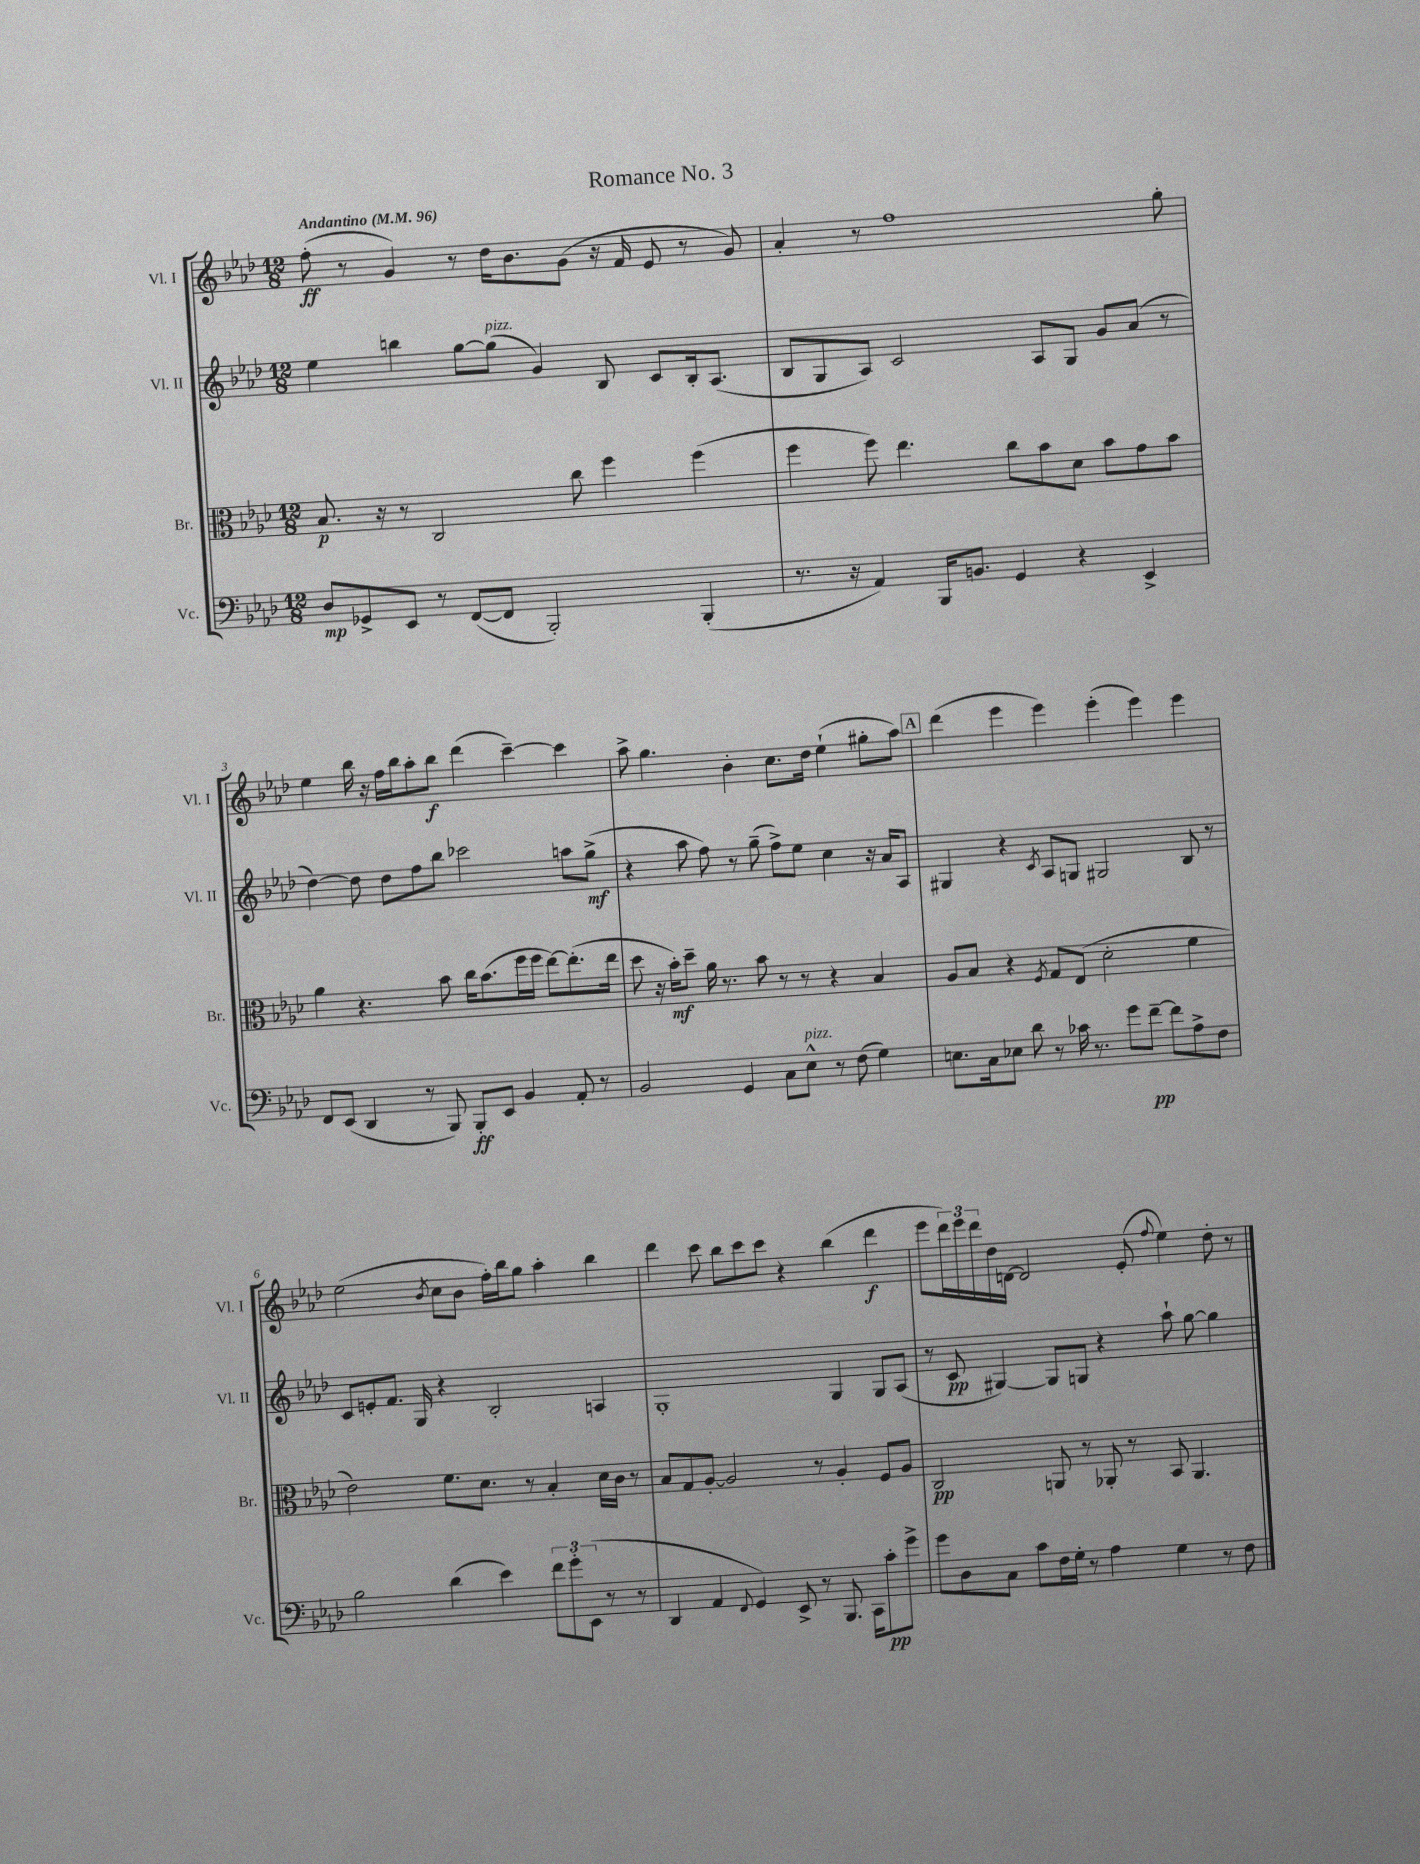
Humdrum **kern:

**kern	**kern	**kern	**kern
*staff4	*staff3	*staff2	*staff1
*clefF4	*clefC3	*clefG2	*clefG2
*k[b-e-a-d-]	*k[b-e-a-d-]	*k[b-e-a-d-]	*k[b-e-a-d-]
*M12/8	*M12/8	*M12/8	*M12/8
*MM96	*MM96	*MM96	*MM96
8D-	8.B-	4ee-	(8ff'
8GG-^	.	.	8r
.	16r	.	.
8EE-	8r	4bb	4g)
8r	2C	.	.
([8FF	.	[8gg	8r
8FF]	.	(8gg]	16dd-
.	.	.	8.b-
2BBB-')	.	4g)	.
.	8cc	.	(8g
.	4ff	8B-	16r
.	.	.	16f
.	.	8c	8e-
(4BBB-'	(4ff	16B-'	8r
.	.	(8.A-	.
.	.	.	8g)
=	=	=	=
8.r	4ff	8B-	4a-'
.	.	8G	.
16r	.	.	.
4AA-)	8ff)	8A-)	8r
.	4.ee-	2c	1ff
16BBB-	.	.	.
8.BB	.	.	.
4GG	8cc	.	.
.	8b-	8A-	.
4r	8d-	8G	.
.	8b-	8g	.
4EE-^	8g	(8a-	.
.	8b-	8r	8gg'
=	=	=	=
8FF	4a-	[4dd-)	4ee-
(8EE-	.	.	.
4DD-	4.r	8dd-]	16bb-
.	.	.	16r
.	.	8dd-	16ff
.	.	.	16bb-
8r	.	8ff	8aa-'
8BBB-)	8b-	8bb-	8bb-
8BBB-'	16cc	2ccc-	(4ddd-
.	(8.b-	.	.
8EE-	.	.	.
4BB-	16ff	.	[4ccc~)
.	16ff	.	.
.	[8ee-)	.	.
8AA-'	(8.ee-']	8aa	4ccc]
8r	.	(8gg^	.
.	16ee-	.	.
=	=	=	=
2BB-	8dd-	4r	8aa-^
.	16r	.	4.gg
.	16b-')	.	.
.	8dd-~	8aa-	.
.	16a-	8ff)	.
.	8.r	.	.
4GG	.	8r	4b-'
.	8b-	(8gg~	.
8C	8r	8ff^)	8.cc
8E-^^	8r	8ee-	.
.	.	.	16dd-
8r	4r	4cc	(4ee-`
(8F	.	.	.
4G)	4B-	16r	8gg#'
.	.	16a-	.
.	.	8A-	8aa-)
=	=	=	=
8.E	8A-	4G#	(4ddd-
.	8B-	.	.
16C	.	.	.
8E-	4r	4r	4eee-
8d-	.	.	.
.	8qF	8qc	.
8r	8G	8A-	4eee-)
16c-	(8E-	8G	.
8.r	.	.	.
.	2d-'	2G#	(4eee-'
8g	.	.	.
[8f~	.	.	4eee-)
8f]	.	.	.
8A-^	4f	8B-	4eee-
8F	.	8r	.
=	=	=	=
2B-	2e-)	8c	(2ee-
.	.	8e'	.
.	.	8.f	.
.	.	16G	.
.	.	.	8qb-
(4d-	8.f	4r	8cc
.	.	.	8b-
.	8.d-	.	.
4e-)	.	2B-'	16ff')
.	.	.	16bb-
.	8r	.	8gg
12f	4B-'	.	4aa-'
12g'	.	.	.
(12EE-	.	.	.
8r	16d-	4A	4bb-
.	16c	.	.
8r	8r	.	.
=	=	=	=
4DD-	8B-	1G'	4ddd-
.	8G	.	.
4AA-	[8A-'	.	8ccc
.	2A-]	.	8bb-
8qqFF	.	.	.
4GG)	.	.	8ccc
.	.	.	8ccc
8EE-^	.	.	4r
8r	8r	.	.
8.BBB-	4A-'	4G	(4bb-
16CC	.	.	.
8c'	8F	8G	4ddd-
8g^	8A-	(8A-	.
=	=	=	=
8g	2C	8r	8eee-
8D-	.	8c	24ddd-)
.	.	.	24eee-
.	.	.	24ddd-
8C	.	[4G#)	16dd-
.	.	.	[16d
8c	.	.	2d]
16F	8AA	8G#]	.
16G'	.	.	.
8r	8r	8G	.
4A-	8AA-'	4r	.
.	8r	.	(8e-'
.	.	.	8qqff
4G	8BB-	8aa-`	4ee-)
.	4.AA-	[8gg	.
8r	.	4gg]	8dd-'
8F	.	.	8r
==	==	==	==
*-	*-	*-	*-
